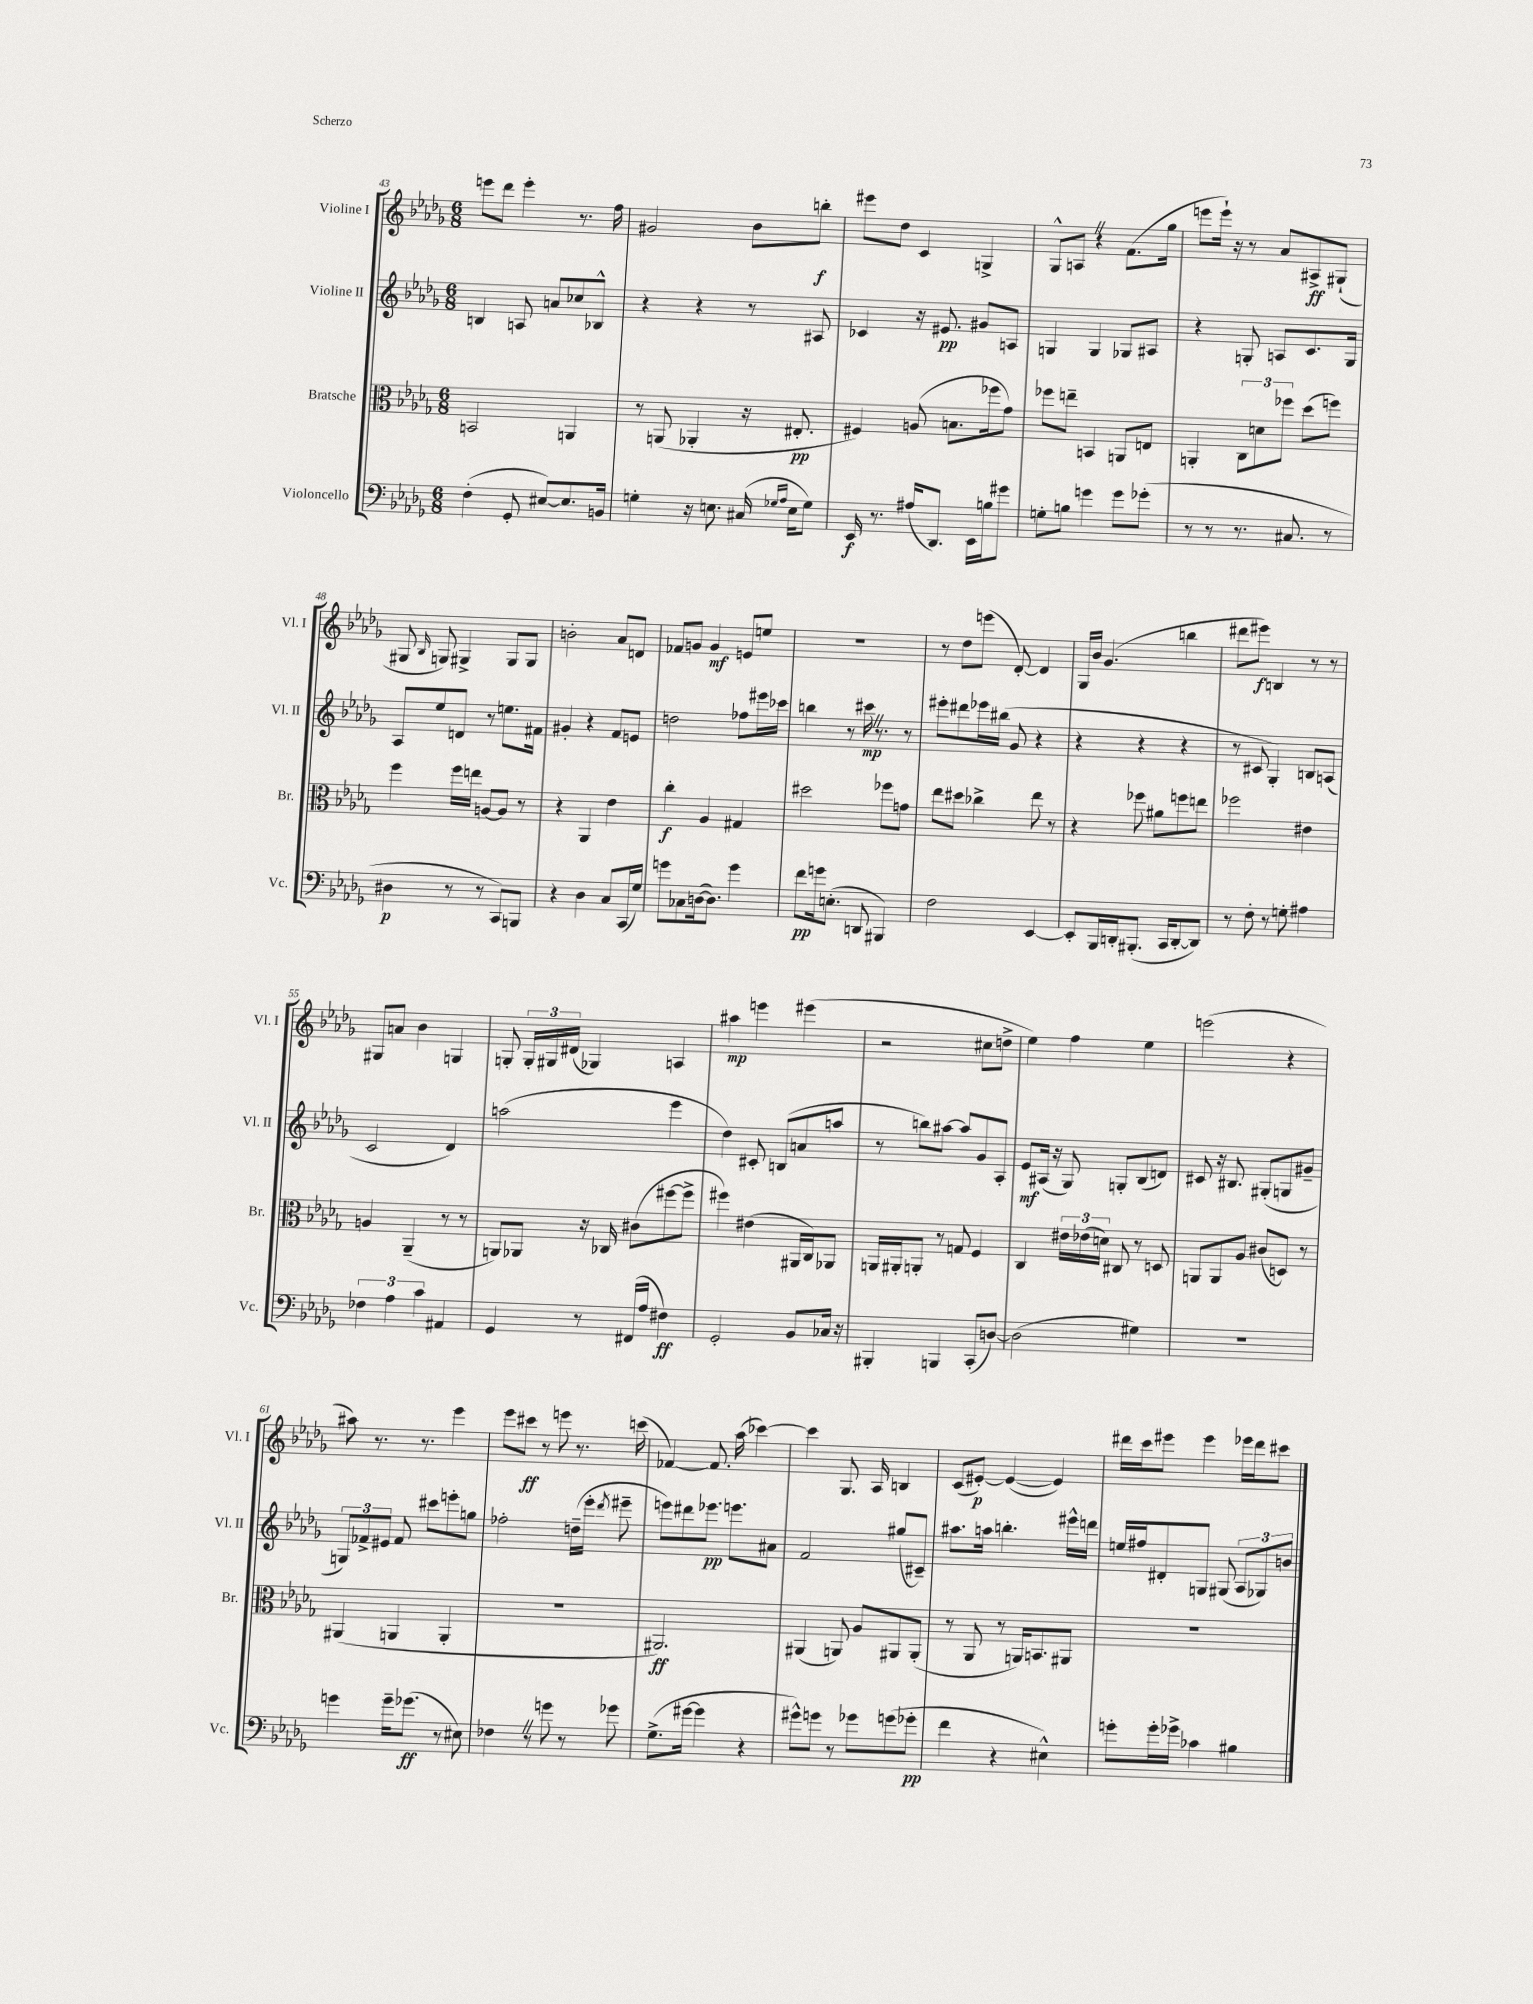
<<
\new StaffGroup <<
\new Staff = "s0" \with { instrumentName = "Violine I" shortInstrumentName = "Vl. I" } {
    \clef treble \key des \major \numericTimeSignature \time 6/8
    \autoBeamOff e'''8[ des'''8] e'''4-. r8. f''16 |
    gis'2 bes'8[ b''8]-.\f |
    eis'''8[ des''8] c'4 g4-> |
    ges8[-^ a8] \once \override BreathingSign.text = \markup { \musicglyph "scripts.caesura.straight" } \breathe r4 f'8.[( ges''16] |
    e'''8[ e'''16]-!) r16 r8 aes'8[ ais8->\ff gis8]-!( |
    gis8 \grace { bes16 } g8) gis4-> gis8[ gis8] |
    b'2-. aes'8[ d'8] |
    fes'8[ g'8] g'4\mf e'8[ e''8] |
    R2. |
    r8 des''8[ e'''8]( des'8~-.) des'4 |
    ges16[ bes'16] ges'4.( b''4 |
    dis'''8[ eis'''8]\f) b4 r8 r8 |
    gis8[ a'8] bes'4 g4 |
    g8-. \tuplet 3/2 { g16[-. gis16 dis'16]( } ges4) a4 |
    ais''4\mp e'''4 eis'''4( |
    r2 cis''8[ d''8]-> |
    ees''4) f''4 ees''4 |
    e'''2( r4 |
    ais''8) r8. r8. ees'''4 |
    ees'''8[ cis'''8]\ff r8 e'''8 r8. c'''16( |
    fes'4~) fes'8. aes''16( ces'''4~) |
    ces'''4 ges8. aes16 b4 |
    c'8[( eis'8]~-.\p) eis'4~( eis'4) |
    dis'''16[ c'''16 eis'''8] eis'''4 ees'''16[ dis'''16 cis'''8] \bar "|." |
}
\new Staff = "s1" \with { instrumentName = "Violine II" shortInstrumentName = "Vl. II" } {
    \clef treble \key des \major \numericTimeSignature \time 6/8
    \autoBeamOff b4 a8 a'8[ ces''8 bes8]-^ |
    r4 r4 r8 ais8 |
    ces'4 r16 eis'8.\pp gis'8[ a8] |
    g4 g4 ges8[ ais8] |
    r4 g8-. a8[ c'8. g16] |
    aes8[ ees''8 d'8] r8 e''8.[ fis'16] |
    gis'4-. r4 f'8[ e'8] |
    d''2 fes''8[ eis'''16 ces'''16] |
    b''4 r8 cis'''16\mp \once \override BreathingSign.text = \markup { \musicglyph "scripts.caesura.straight" } \breathe r8. r8 |
    eis'''8[-. dis'''8 ees'''16 bis''16]( ges'8 r4 |
    r4 r4 r4 |
    r8 cis'8 ges4-.) b8[ a8]( |
    c'2 des'4) |
    a''2( ees'''4 |
    des''4) cis'8-. b8[( a'8 a''8] |
    r8 b''8[) ais''8]~ ais''8[ ges'8 aes8]-. |
    ees'8[\mf ais16]( r16 ges8) g8[-. bes8( d'8]) |
    cis'8 r16 bis8. gis8[-.( g8 gis'8]-- |
    \tuplet 3/2 { g8[) fes'8-> eis'8] } fes'8 cis'''8[ e'''8-. g''8] |
    fes''2-. d''16[--( ees'''16]-. \acciaccatura { des'''8 } eis'''8-- |
    e'''8[) dis'''8 ees'''8.]\pp e'''8.[ ais'8] |
    f'2 gis''8[( cis'8]--) |
    ais''8.[ a''16] b''4.-. eis'''16[-^ d'''16] |
    e''16[ fis''16 dis'8-. g8] gis8( \tuplet 3/2 { aes8[ ges8) b'8] } \bar "|." |
}
\new Staff = "s2" \with { instrumentName = "Bratsche" shortInstrumentName = "Br." } {
    \clef alto \key des \major \numericTimeSignature \time 6/8
    \autoBeamOff b,2 a,4 |
    r8 a,8( aes,4-. r16 eis8.-.\pp |
    fis4) a8( b8.[ fes''16 ges'8]) |
    fes''8[ e''8]-- b,4 a,8[ e8] |
    a,4-. \tuplet 3/2 { c8[ d'8 fes''8] } des''8[( f''8]) |
    f''4 f''16[ e''16] a8[~ a8] r8 |
    r4 aes,4 ees'4 |
    c''4-.\f aes4 gis4 |
    dis''2 fes''8[ g'8] |
    ees''8[ dis''8] ces''4-> ees''8 r8 |
    r4 fes''8 ais'8[ f''8 e''8] |
    fes''2 eis'4 |
    a4 aes,4--( r8 r8 |
    a,8[) aes,8] r16 ces16 cis'8[( fis''8~ fis''8]-> |
    fis''4) eis'4( ais,16[ c16) aes,8] |
    a,16[ ais,16-. a,8]-. r8 g8 f4 |
    c4 \tuplet 3/2 { eis'16[ ees'16( d'16]) } cis8 r8 d8 |
    a,8[ a,8 aes8] cis'8[( d8]) r8 |
    ais,4( a,4 a,4-. |
    R2. |
    ais,2.\ff) |
    ais,4( a,8) aes8[ ais,8 ais,8]-.( |
    r8 aes,8 r8 a,16[) b,8. ais,8] |
    R2. \bar "|." |
}
\new Staff = "s3" \with { instrumentName = "Violoncello" shortInstrumentName = "Vc." } {
    \clef bass \key des \major \numericTimeSignature \time 6/8
    \autoBeamOff f4-.( ges,8-. eis8[~) eis8. b,16] |
    g4-. r16 e8. cis16( \grace { ges16[ aes16] } e16[ ges8]) |
    ees,16\f r8. ais16[( des,8.]) ees,16[ b16 gis'8] |
    g8[-. b8] g'4 g'8[ ges'8]-.( |
    r8 r8 r8. cis8. r8 |
    dis4\p r8 r8 c,8[) b,,8] |
    r4 des4 c8[ c,16( ges16]) |
    g'8[ ces8 d16~( d8.]) g'4 |
    f'8[\pp g'16 e8.]-.( d,8 bis,,4) |
    f2 ees,4~ |
    ees,8[-. bes,,16 d,16-. bis,,8.]-.( c,16[ d,8~-. d,8]) |
    r8 f8-. r8 g8-. ais4 |
    \tuplet 3/2 { fes4 aes4 c'4 } ais,4 |
    ges,4 r8 fis,16[( aes16] fis4\ff) |
    ges,2-. bes,8[ ces16] r16 |
    bis,,4-. b,,4 c,8[-.( d8]~) |
    d2( gis4) |
    R2. |
    g'4 g'16[-- ges'8.]\ff( r8 eis8) |
    fes4 \once \override BreathingSign.text = \markup { \musicglyph "scripts.caesura.straight" } \breathe r8 g'8 r8 ges'8 |
    ges8.[->( gis'16]~ gis'4 r4 |
    gis'8[-^) g'8] r8 ges'8[ g'8( ges'8]-.\pp |
    f'4 r4 eis4-^) |
    g'8[-. g'16-. ges'16]-> ces'4 bis4 \bar "|." |
}
>>
>>
\layout { \context { \Score currentBarNumber = #43 } }
